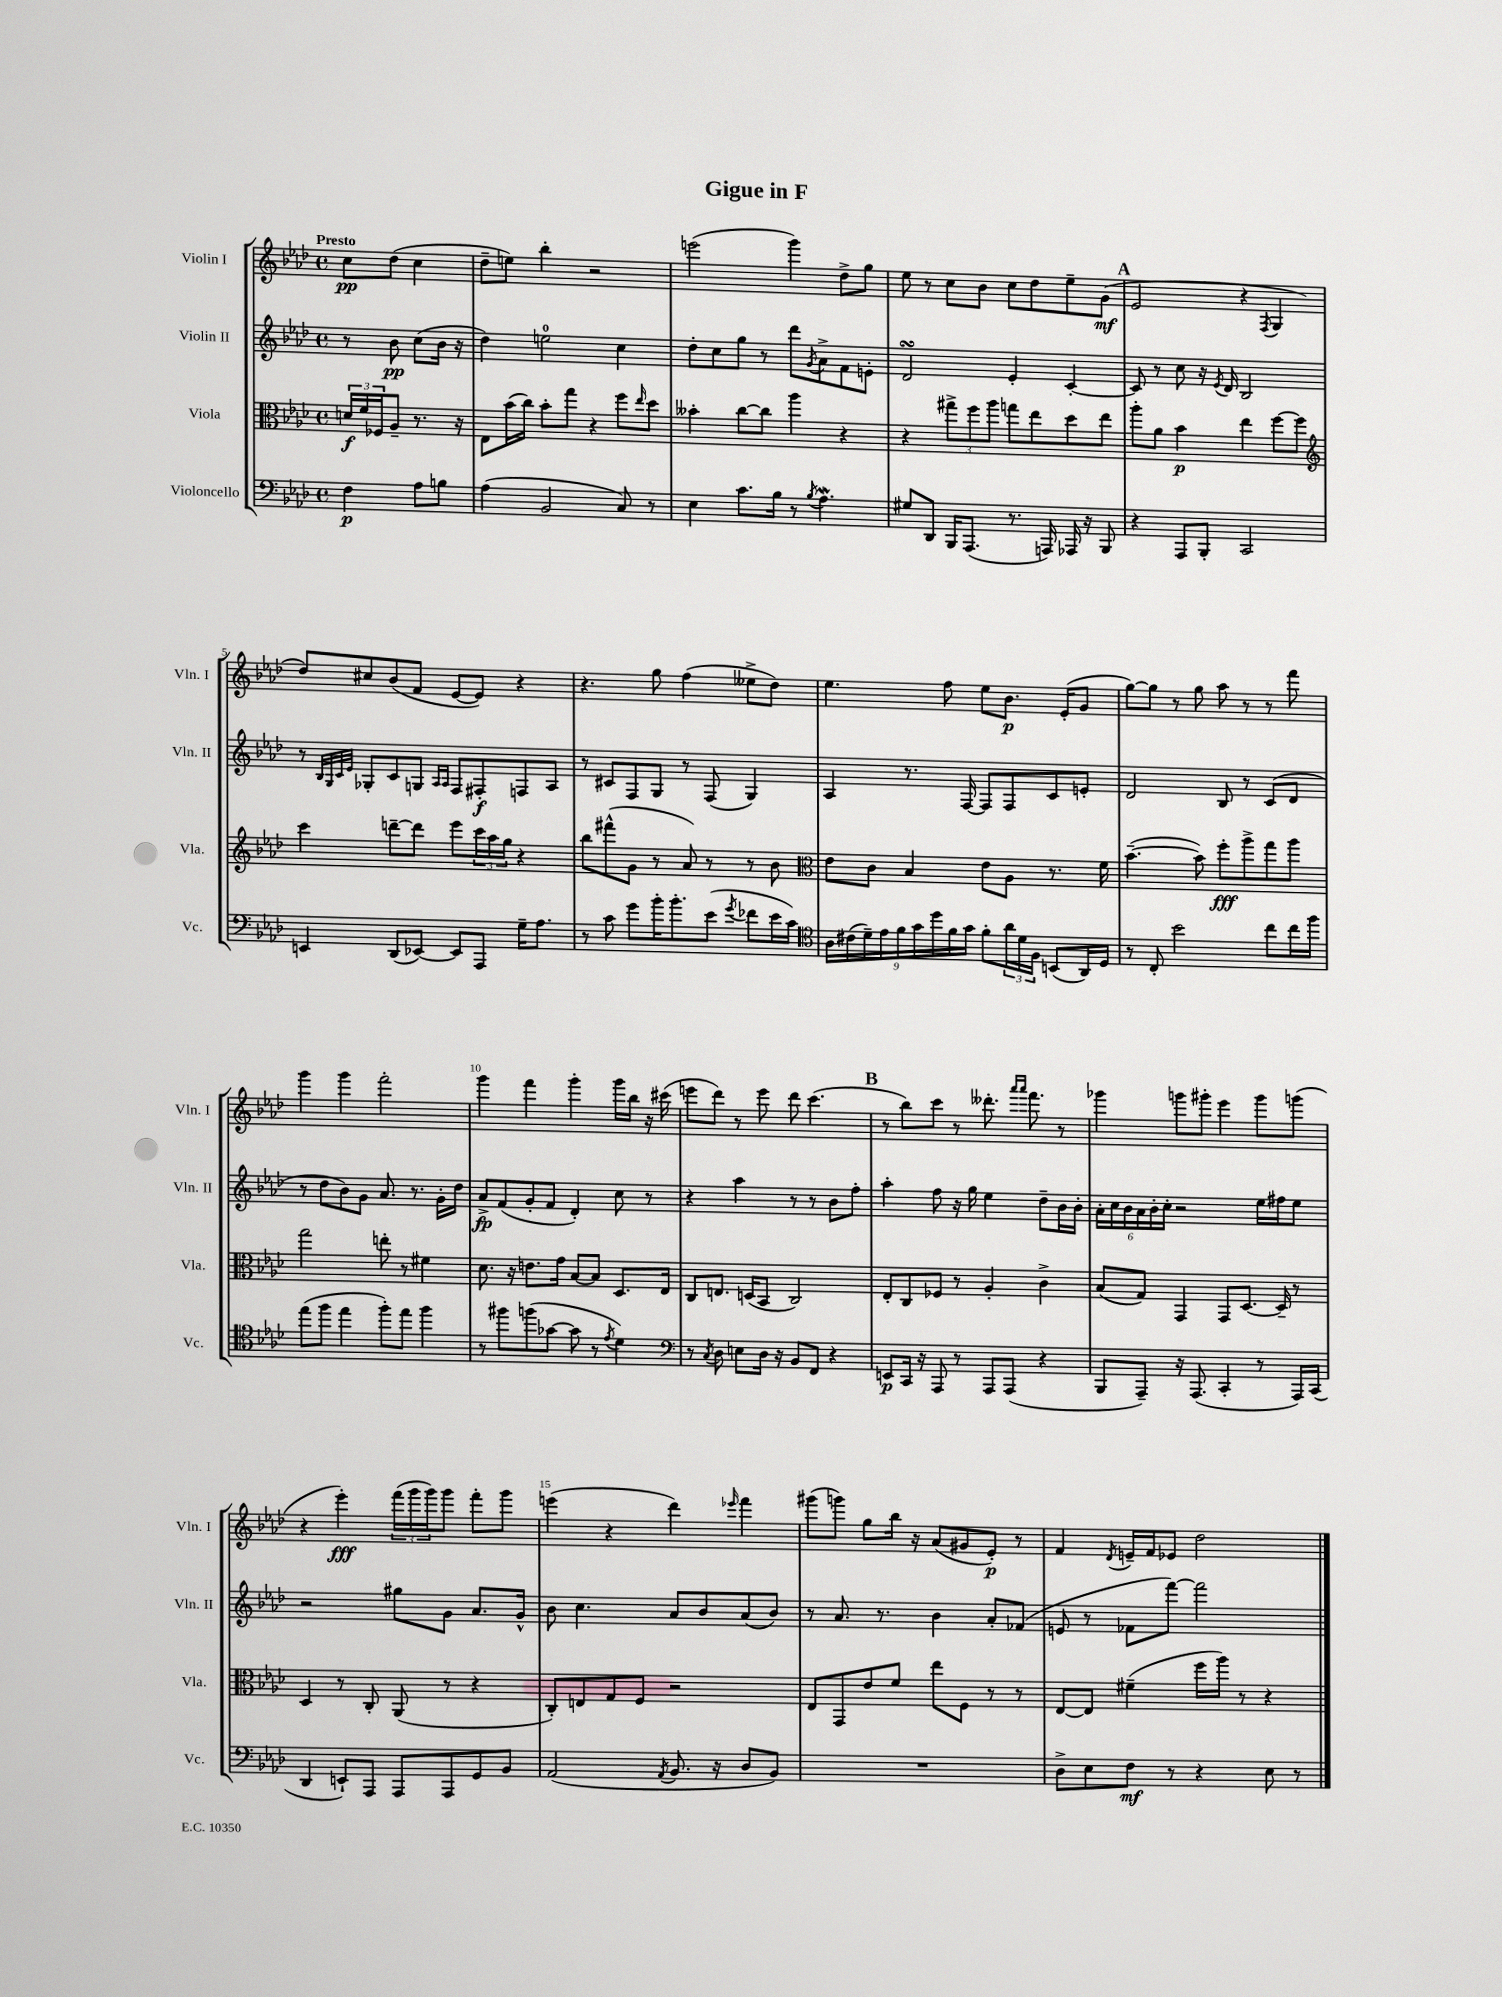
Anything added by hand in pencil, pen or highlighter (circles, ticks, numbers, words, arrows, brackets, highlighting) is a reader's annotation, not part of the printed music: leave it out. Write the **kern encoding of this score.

**kern	**dynam	**kern	**dynam	**kern	**dynam	**kern	**dynam
*part4	*part4	*part3	*part3	*part2	*part2	*part1	*part1
*staff4	*staff4	*staff3	*staff3	*staff2	*staff2	*staff1	*staff1
*I"Violoncello	*	*I"Viola	*	*I"Violin II	*	*I"Violin I	*
*I'Vc.	*	*I'Vla.	*	*I'Vln. II	*	*I'Vln. I	*
*clefF4	*	*clefC3	*	*clefG2	*	*clefG2	*
*k[b-e-a-d-]	*	*k[b-e-a-d-]	*	*k[b-e-a-d-]	*	*k[b-e-a-d-]	*
*M4/4	*	*M4/4	*	*M4/4	*	*M4/4	*
*met(c)	*	*met(c)	*	*met(c)	*	*met(c)	*
=	=	=	=	=	=	=	=
!	!	!	!	!	!	!LO:TX:a:B:t=Presto	!
4F\	p	24dn/LL	f	8r	.	8cc\L	pp
.	.	24f/	.	.	.	.	.
.	.	24F-X/J	.	.	.	.	.
.	.	8A-~/J	.	8b-\	pp	(8dd-\J	.
8A-\L	.	8.r	.	(8cc\L	.	4cc\	.
8Bn\J	.	.	.	16b-\Jk	.	.	.
.	.	16r	.	16r	.	.	.
=1	=1	=1	=1	=1	=1	=1	=1
(4A-\	.	8E-\L	.	4dd-\)	.	8dd-~\L	.
.	.	(16b-\L	.	.	.	8een\J)	.
.	.	16cc\JJ)	.	.	.	.	.
2BB-/	.	8b-'\L	.	2een\	.	4bb-'\	.
.	.	8gg\J	.	.	.	.	.
.	.	4r	.	.	.	2r	.
8C/)	.	8ff\L	.	4cc\	.	.	.
.	.	16qqee-/	.	.	.	.	.
8r	.	8dd-\J	.	.	.	.	.
=2	=2	=2	=2	=2	=2	=2	=2
4E-\	.	4b--X'\	.	8dd-'\L	.	(2eeen\	.
.	.	.	.	8cc\	.	.	.
8.c\L	.	[8cc\L	.	8gg\J	.	.	.
.	.	8cc\J]	.	8r	.	.	.
16B-\Jk	.	.	.	.	.	.	.
8r	.	4aa-\	.	8ddd-\L	.	4ggg\)	.
8qB-/	.	.	.	8qg/	.	.	.
4.A-w\	.	.	.	8a-^\	.	.	.
.	.	4r	.	8f\	.	8dd-^\L	.
.	.	.	.	8en'\J	.	8gg\J	.
=3	=3	=3	=3	=3	=3	=3	=3
8G#X/L	.	4r	.	2d-sSSs/	.	8ee-\	.
8DD-/J	.	.	.	.	.	8r	.
16BBB-/KL	.	12gg#X^\L	.	.	.	8cc\L	.
(8.AAA-/J	.	.	.	.	.	.	.
.	.	12ff\	.	.	.	.	.
.	.	.	.	.	.	8b-\J	.
.	.	12aa-\J	.	.	.	.	.
8.r	.	8ggn\L	.	4e-'/	.	8cc\L	.
.	.	8ee-\	.	.	.	8dd-\	.
16AAAn/)	.	.	.	.	.	.	.
16AAA-X/	.	8dd-\	.	[4c'/	.	8ee-~\	.
16r	.	.	.	.	.	.	.
8BBB-/	.	8ee-\J	.	.	.	(8g\J	mf
!!LO:REH:place=s1:t=A
=4	=4	=4	=4	=4	=4	=4	=4
4r	.	8aa-'\L	.	8c/]	.	2e-/	.
.	.	8a-\J	.	8r	.	.	.
8AAA-/L	.	4b-\	p	8cc\	.	.	.
8BBB-'/J	.	.	.	16r	.	.	.
.	.	.	.	8qe-/	.	.	.
.	.	.	.	16d-/	.	.	.
2CC/	.	4ee-\	.	2B-/	.	4r	.
.	.	.	.	.	.	8qF/	.
.	.	[8ff\L	.	.	.	4G/	.
.	.	8ff\J]	.	.	.	.	.
!!LO:LB:g=z
=5	=5	=5	=5	=5	=5	=5	=5
*	*	*clefG2	*	*	*	*	*
4EEn/	.	4ccc\	.	8r	.	8dd-/L)	.
.	.	.	.	32qqB-/LLL	.	.	.
.	.	.	.	32qqG/	.	.	.
.	.	.	.	32qqc/	.	.	.
.	.	.	.	32qqe-/JJJ	.	.	.
.	.	.	.	8G-X'/L	.	8cc#X/	.
(8DD-/L	.	[8dddn~\L	.	8c/	.	(8b-/	.
[8EE-X/J)	.	8ddd\J]	.	8Gn/J	.	8f/J	.
.	.	.	.	16qqA-/LL	.	.	.
.	.	.	.	16qqA-/JJ	.	.	.
8EE-/L]	.	8eee-\L	.	8F/L	.	[8e-/L	.
8AAA-/J	.	24ccc\L	.	8F#X'/	f	8e-/J])	.
.	.	24aa-\	.	.	.	.	.
.	.	24gg\JJ	.	.	.	.	.
16G~\KL	.	4r	.	8Fn/	.	4r	.
8.A-\J	.	.	.	.	.	.	.
.	.	.	.	8A-/J	.	.	.
=6	=6	=6	=6	=6	=6	=6	=6
8r	.	8bb-\L	.	8r	.	4.r	.
8c\	.	(8fff#X^^\	.	8c#X/L	.	.	.
8g\L	.	8g\J	.	8F/	.	.	.
16b-'\K	.	8r	.	8G/J	.	8gg\	.
8.b-'\	.	.	.	.	.	.	.
.	.	8a-/)	.	8r	.	(4ff\	.
(8e-\J	.	8r	.	(8F/	.	.	.
8qg/	.	.	.	.	.	.	.
8f-X\L	.	8r	.	4G/)	.	8ee--X^\L	.
16e-\L	.	8b-\	.	.	.	8dd-\J)	.
16c\JJ)	.	.	.	.	.	.	.
=7	=7	=7	=7	=7	=7	=7	=7
*clefC4	*	*clefC3	*	*	*	*	*
18A-\LL	.	8e-\L	.	4A-/	.	4.ee-\	.
(18c#X\	.	.	.	.	.	.	.
18d-~\)	.	.	.	.	.	.	.
.	.	8c\J	.	.	.	.	.
18e-\	.	.	.	.	.	.	.
18f\	.	.	.	.	.	.	.
.	.	4B-/	.	8.r	.	.	.
18g\	.	.	.	.	.	.	.
18dd-\	.	.	.	.	.	.	.
.	.	.	.	.	.	8ff\	.
18f\	.	.	.	.	.	.	.
.	.	.	.	[16F/	.	.	.
18g\JJ	.	.	.	.	.	.	.
8f'\L	.	8e-\L	.	8F/L]	.	8ee-\L	.
24a-\L	.	8A-\J	.	8F/	.	8.b-\J	p
24d-\	.	.	.	.	.	.	.
24F\JJ	.	.	.	.	.	.	.
(8BBn/L	.	8.r	.	8c/	.	.	.
.	.	.	.	.	.	(16e-'/KL	.
16AA-/L)	.	.	.	8en'/J	.	8g/J	.
16D-/JJ	.	16f\	.	.	.	.	.
=8	=8	=8	=8	=8	=8	=8	=8
8r	.	([4.b-~\	.	2d-/	.	[8gg\L)	.
8C'/	.	.	.	.	.	8gg\J]	.
2b-\	.	.	.	.	.	8r	.
.	.	8b-\])	.	.	.	8gg\	.
.	.	8ff'\L	fff	8B-/	.	8aa-\	.
.	.	8aa-^\	.	8r	.	8r	.
8cc\L	.	8gg\	.	(8c/L	.	8r	.
16cc\L	.	8aa-\J	.	8d-/J	.	8fff\	.
16ff\JJ	.	.	.	.	.	.	.
!!LO:LB:g=z
=9	=9	=9	=9	=9	=9	=9	=9
(8ee-\L	.	2gg\	.	8r	.	4ggg\	.
8ff\J	.	.	.	8dd-\L	.	.	.
4ee-\	.	.	.	8b-\)	.	4ggg\	.
.	.	.	.	8g\J	.	.	.
8ff'\L)	.	8een'\	.	8.a-/	.	2fff'\	.
8ee-\J	.	8r	.	.	.	.	.
.	.	.	.	8.r	.	.	.
4ff\	.	4f#X\	.	.	.	.	.
.	.	.	.	16g'\LL	.	.	.
.	.	.	.	16dd-\JJ	.	.	.
=10	=10	=10	=10	=10	=10	=10	=10
8r	.	8.d-\	.	8a-^/L	fp	4ggg\	.
8ff#X\L	.	.	.	(8f/	.	.	.
.	.	16r	.	.	.	.	.
(8ffn\	.	8.en\L	.	8g'/	.	4fff\	.
[8g-X\J	.	.	.	8f/J	.	.	.
.	.	16g\Jk	.	.	.	.	.
8g-\]	.	[8B-/L	.	4d-'/)	.	4ggg'\	.
8r	.	8B-/J]	.	.	.	.	.
8qe-/	.	.	.	.	.	.	.
4d-\)	.	8.D-/L	.	8cc\	.	16ggg\LL	.
.	.	.	.	.	.	16bb-\JJ	.
.	.	.	.	8r	.	16r	.
.	.	16E-/Jk	.	.	.	(16ccc#X\	.
=11	=11	=11	=11	=11	=11	=11	=11
*clefF4	*	*	*	*	*	*	*
8r	.	8C/L	.	4r	.	8eeen\L	.
8qC/	.	.	.	.	.	.	.
8D-\	.	8.En/J	.	.	.	8ddd-\J)	.
8En\L	.	.	.	4aa-\	.	8r	.
.	.	(16Dn/KL	.	.	.	.	.
16D-\Jk	.	8BB-/J	.	.	.	8eee\	.
16r	.	.	.	.	.	.	.
8BB-/L	.	2C/)	.	8r	.	8ddd-\	.
8FF/J	.	.	.	8r	.	(4.ccc\	.
4r	.	.	.	8b-\L	.	.	.
.	.	.	.	8ff'\J	.	.	.
!!LO:REH:place=s1:t=B
=12	=12	=12	=12	=12	=12	=12	=12
8EEn/L	p	8E-'/L	.	4aa-'\	.	8r	.
16CC/Jk	.	8C/	.	.	.	8bb-\L)	.
16r	.	.	.	.	.	.	.
8AAA-/	.	8F-X/J	.	8ff\	.	8ccc\J	.
8r	.	8r	.	16r	.	8r	.
.	.	.	.	16gg\	.	.	.
8AAA-/L	.	4A-'/	.	4ee-\	.	8.ddd--X'\	.
(8AAA-/J	.	.	.	.	.	.	.
.	.	.	.	.	.	16qqaaa-/LL	.
.	.	.	.	.	.	16qqaaa-/JJ	.
.	.	.	.	.	.	8.fff\	.
4r	.	4c^\	.	8dd-~\L	.	.	.
.	.	.	.	16b-\L	.	8r	.
.	.	.	.	16b-'\JJ	.	.	.
=13	=13	=13	=13	=13	=13	=13	=13
8BBB-/L	.	(8B-/L	.	24a-'\LL	.	4ggg-X\	.
.	.	.	.	24cc\	.	.	.
.	.	.	.	24b-\	.	.	.
8AAA-~/J)	.	8G/J)	.	24a-\	.	.	.
.	.	.	.	24b-'\	.	.	.
.	.	.	.	24cc'\JJ	.	.	.
16r	.	4GG/	.	2r	.	8gggn\L	.
(8.AAA-/	.	.	.	.	.	.	.
.	.	.	.	.	.	8ggg#X'\J	.
4CC'/	.	8GG/L	.	.	.	4eee-\	.
.	.	[8.D-/J	.	.	.	.	.
8r	.	.	.	16ee-\LL	.	8ggg#\L	.
.	.	16D-~/]	.	16ff#X\J	.	.	.
16AAA-/LL)	.	8r	.	8ee-\J	.	(8gggn\J	.
(16CC/JJ	.	.	.	.	.	.	.
!!LO:LB:g=z
=14	=14	=14	=14	=14	=14	=14	=14
4DD-/	.	4D-/	.	2r	.	4r	.
8EEn`/L)	.	8r	.	.	.	4eee-'\)	fff
8AAA-/J	.	8C'/	.	.	.	.	.
8AAA-/L	.	(8AA-/	.	8gg#X\L	.	(24fff\LL	.
.	.	.	.	.	.	24ggg\	.
.	.	.	.	.	.	24ggg\J)	.
8AAA-/	.	8r	.	8g\J	.	8ggg\J	.
8GG/	.	4r	.	8.a-/L	.	8fff'\L	.
8BB-/J	.	.	.	.	.	8ggg\J	.
.	.	.	.	16g^^/Jk	.	.	.
=15	=15	=15	=15	=15	=15	=15	=15
(2AA-/	.	8C'/L)	.	8b-\	.	(4eeen\	.
.	.	8En/	.	4.cc\	.	.	.
.	.	8G/	.	.	.	4r	.
.	.	8F/J	.	.	.	.	.
8qAA-/	.	.	.	.	.	.	.
8.BB-/	.	2r	.	8a-/L	.	4ddd-\)	.
.	.	.	.	8b-/	.	.	.
16r	.	.	.	.	.	.	.
.	.	.	.	.	.	16qqeee-X/	.
8D-/L	.	.	.	(8a-/	.	4fff\	.
8BB-/J)	.	.	.	8b-/J)	.	.	.
=16	=16	=16	=16	=16	=16	=16	=16
1r	.	8E-/L	.	8r	.	(8ggg#X\L	.
.	.	8GG/	.	8.a-/	.	8gggn\J)	.
.	.	8e-/	.	.	.	8gg\L	.
.	.	.	.	8.r	.	.	.
.	.	8f/J	.	.	.	16bb-\Jk	.
.	.	.	.	.	.	16r	.
.	.	8ee-\L	.	4b-\	.	(8a-/L	.
.	.	8F\J	.	.	.	8g#X/	.
.	.	8r	.	8a-'/L	.	8e-'/J)	p
.	.	8r	.	(8f-X/J	.	8r	.
=17	=17	=17	=17	=17	=17	=17	=17
8D-^\L	.	[8E-/L	.	8en/	.	4f/	.
8E-\	.	8E-/J]	.	8r	.	.	.
.	.	.	.	.	.	8qd-/	.
8F\J	mf	(4f#X~\	.	8f-X\L	.	16en~/LL	.
.	.	.	.	.	.	16f/J	.
8r	.	.	.	[8fff\J)	.	8e-X/J	.
4r	.	16ff\LL	.	2fff\]	.	2dd-\	.
.	.	16aa-\JJ)	.	.	.	.	.
.	.	8r	.	.	.	.	.
8E-\	.	4r	.	.	.	.	.
8r	.	.	.	.	.	.	.
==	==	==	==	==	==	==	==
*-	*-	*-	*-	*-	*-	*-	*-
